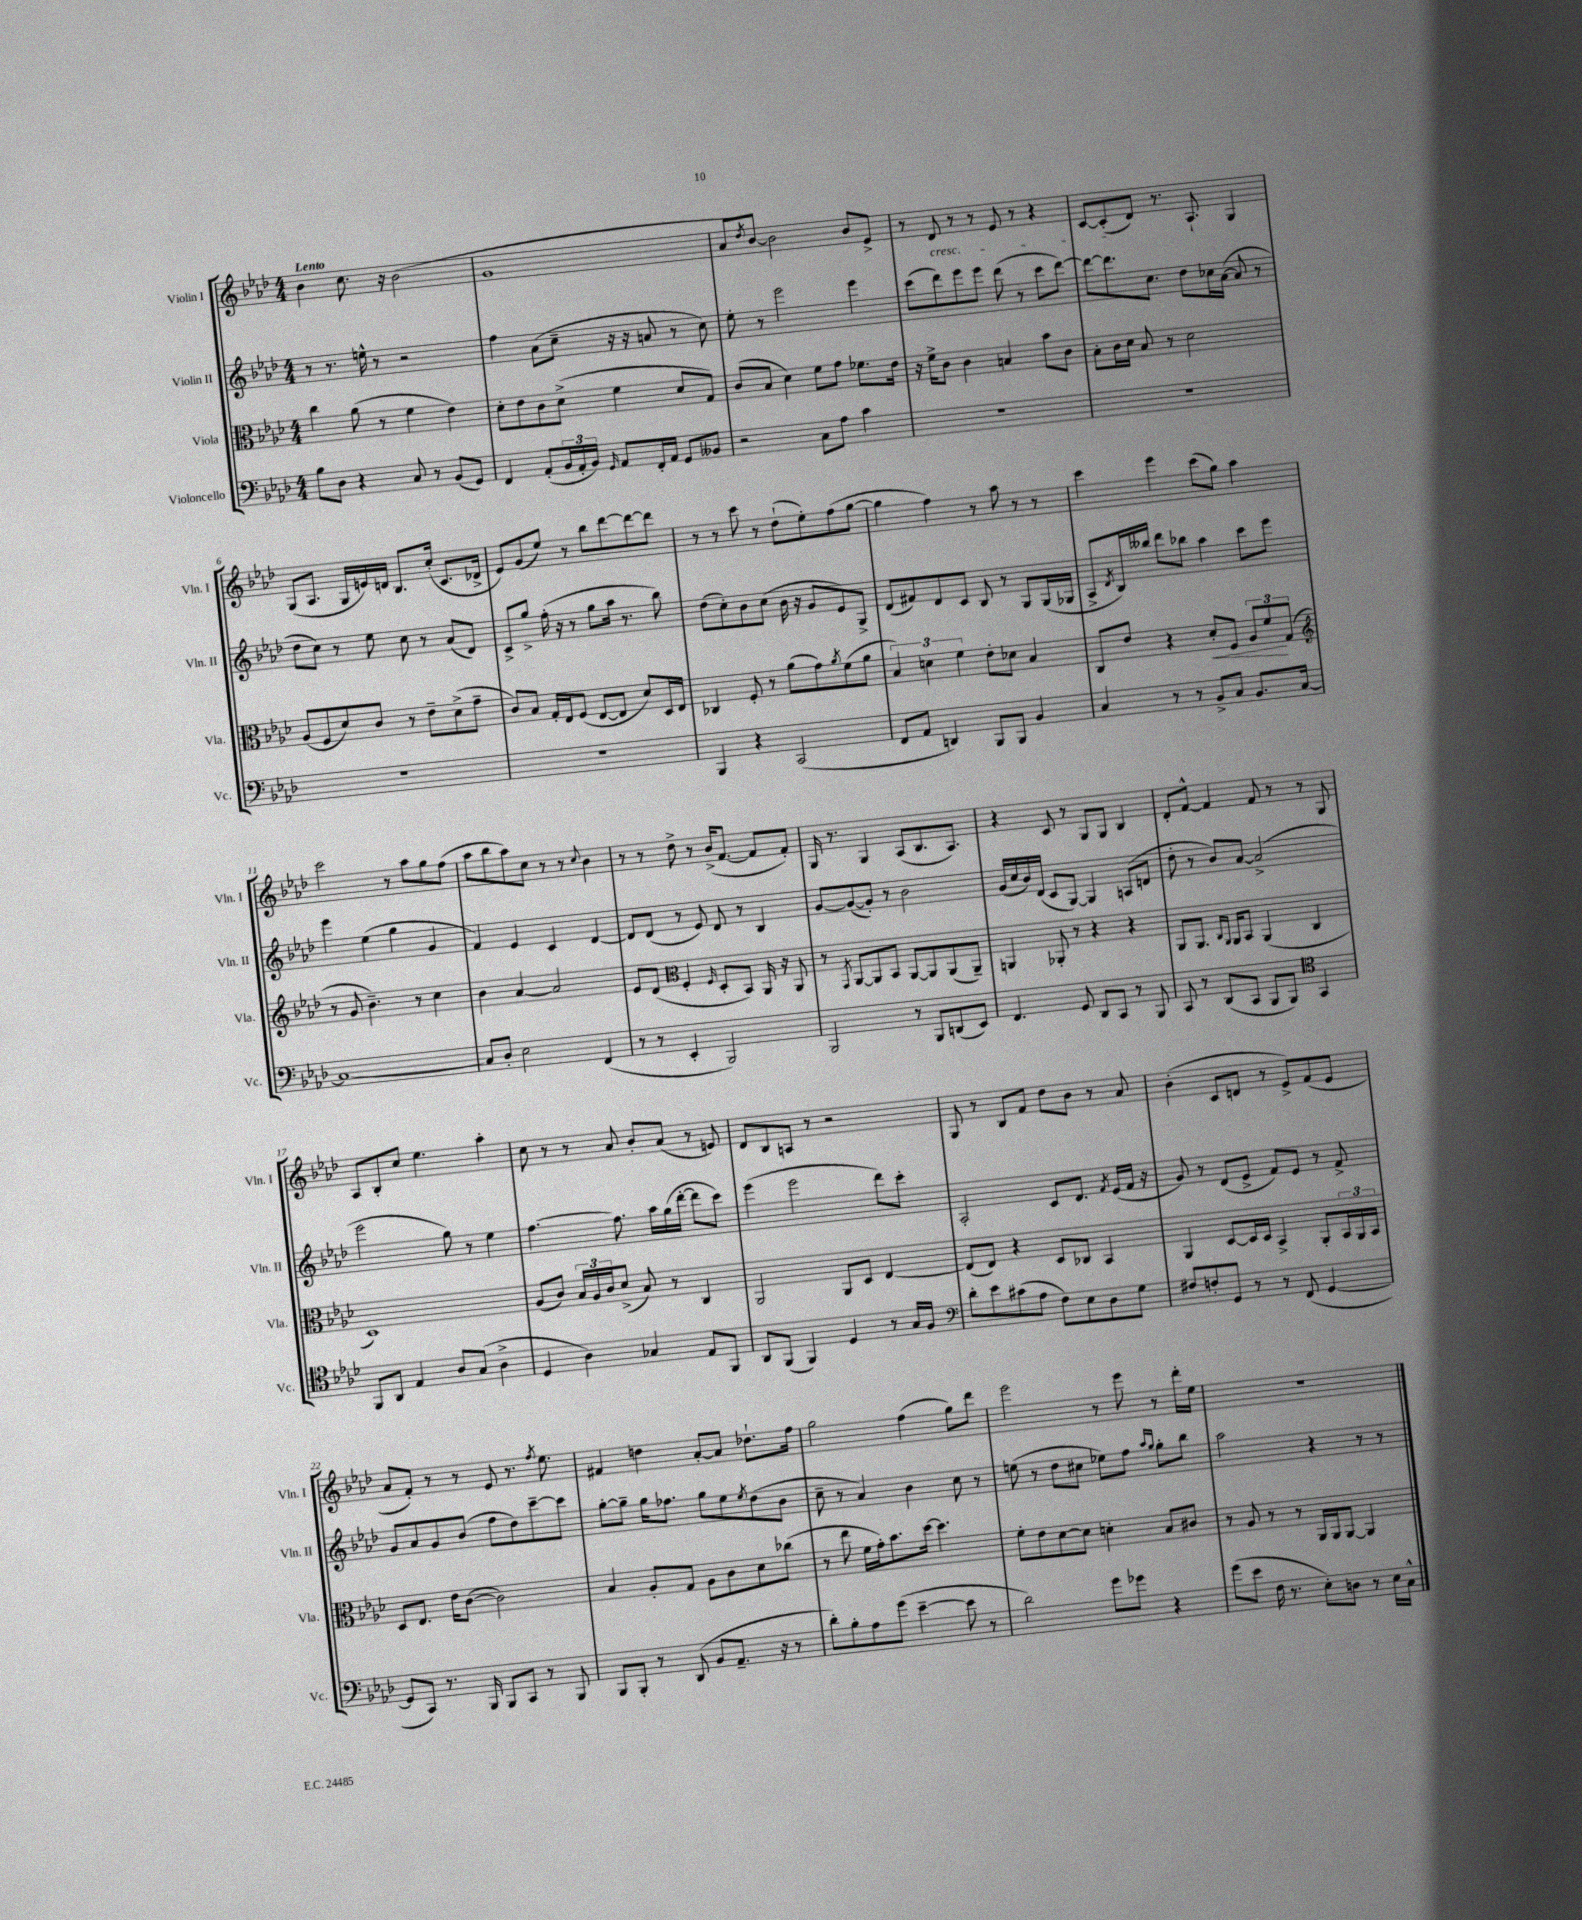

**kern	**kern	**dynam	**kern	**kern
*part4	*part3	*part3	*part2	*part1
*staff4	*staff3	*staff3	*staff2	*staff1
*I"Violoncello	*I"Viola	*	*I"Violin II	*I"Violin I
*I'Vc.	*I'Vla.	*	*I'Vln. II	*I'Vln. I
*clefF4	*clefC3	*	*clefG2	*clefG2
*k[b-e-a-d-]	*k[b-e-a-d-]	*	*k[b-e-a-d-]	*k[b-e-a-d-]
*M4/4	*M4/4	*	*M4/4	*M4/4
=1	=1	=1	=1	=1
!	!	!	!	!LO:TX:a:B:t=Lento
8B-\L	4cc\	.	8r	4b-\
8D-\J	.	.	8.r	.
4r	(8a-\	.	.	8.cc\
.	.	.	16een^^\	.
.	8r	.	8r	.
.	.	.	.	16r
8C/	4f\	.	2r	(2b-\
8r	.	.	.	.
(8BB-/L	4e-\)	.	.	.
8GG/J)	.	.	.	.
=2	=2	=2	=2	=2
4FF/	8d-'\L	.	4ff\	1g
.	8e-\	.	.	.
(8AA-'/L	8c\	.	(8a-\L	.
24BB-/L	(8d-^\J	.	8cc~\J	.
24AA-'/	.	.	.	.
24BB-/JJ)	.	.	.	.
16qqGG/	.	.	.	.
8AA-/L	4f\	.	16r	.
.	.	.	16r	.
16FF'/L	.	.	8an/	.
16AA-/JJ	.	.	.	.
8GG/L	8d-/L	.	8r	.
8BB--X/J	8G/J)	.	8cc\)	.
=3	=3	=3	=3	=3
2r	(8c/L	.	8ee-'\	8a-/L
.	.	.	.	8qdd-/
.	8B-/J	.	8r	[8b-/J)
.	4d-\)	.	2eee-\	2b-\]
8C\L	8f\L	.	.	.
8A-\J	8g\J	.	.	.
4c\	8.f-X\L	.	4eee-\	8b-/L
.	.	.	.	8e-^/J
.	16e-\Jk	.	.	.
=4	=4	=4	=4	=4
1r	16r	.	(8ccc\L	8r
.	16f^\KL	.	.	.
!	!	!	!	!LO:TX:b:i:t=cresc.
.	8c\J	.	8ddd-\)	8d-/
.	4c\	.	8eee-\	8r
.	.	.	8eee-\J	8r
.	4Bn/	.	(8ddd-\	8e-/
.	.	.	8r	8r
.	8b-\L	.	8ccc\L	4r
.	8c\J	.	[8ddd-\J)	.
=5	=5	=5	=5	=5
1r	8B-'\L	.	8ddd-\L_	[8c/L
.	16c\L	.	8.ddd-\]	(8c'/]
.	16d-\JJ	.	.	.
.	8B-/	.	.	8d-/J)
.	.	.	8.cc\J	.
.	8r	.	.	8.r
.	2d-\	.	8dd-\L	.
.	.	.	.	8.A-`/
.	.	.	16cc-X\L	.
.	.	.	([16a-\JJ	.
.	.	.	8a-/]	4G/
.	.	.	8r	.
!!LO:LB:g=z
=6	=6	=6	=6	=6
1r	(8A-/L	.	8dd-\L	(8G/L
.	8F/	.	8cc\J)	8.A-/J
.	8d-/)	.	8r	.
.	.	.	.	16G/LL
.	8c/J	.	8ee-\	16en/)
.	.	.	.	16dn/JJ
.	8r	.	8cc\	8.B-/L
.	8e-~\L	.	8r	.
.	.	.	.	(16cc'/Jk
.	(8d-^\	.	(8a-/L	8.c/L
.	8g~\J	.	8d-/J)	.
.	.	.	.	16d-X^/Jk
=7	=7	=7	=7	=7
1r	8c/L)	.	8c^/L	8e-/L)
.	8B-/J	.	8gg^/J	(8g/
.	16G'/LL	.	(16ff'\	8ee-/J)
.	16E-/J	.	16r	.
.	(8F/J	.	8r	8r
.	[8E-/L	.	8gg\L	8bb-\L
.	8E-/J]	.	16aa-\Jk	[8ddd-\
.	.	.	8.r	.
.	8d-/L)	.	.	8ddd-\_
.	16D-/L	.	8bb-\)	8ddd-\J]
.	16E-/JJ	.	.	.
=8	=8	=8	=8	=8
4BBB-/	4C-X/	.	(8dd-\L	8r
.	.	.	8cc'\)	8r
4r	8F'/	.	8b-\	8ccc\
.	8r	.	(8cc\J	8r
(2CC/	(8a-\L	.	16b-\	(8dd-`\L
.	.	.	16r	.
.	8g\)	.	8g/L	8ee-'\)
.	8qa-/	.	.	.
.	(8f\	.	8e-/)	(8ff\
.	8a-\J	.	8G^/J	[8gg\J
=9	=9	=9	=9	=9
8FF/L	6B-/)	.	(8d-/L	4gg\]
8AA-/J	.	.	8f#X/)	.
.	6dn\	.	.	.
4DDn/)	.	.	8d-/	4ff\)
.	6f\	.	.	.
.	.	.	8c/J	.
8BBB-/L	8e-'\L	.	8B-/	8r
8BBB-/J	8d-X\J	.	8r	8aa-\
4BB-/	4B-/	.	8G/L	8r
.	.	.	(16G/L	8r
.	.	.	16G-X/JJ	.
=10	=10	=10	=10	=10
4C/	8C/L	.	8A-^/L	4ccc\
.	.	.	8qd-/	.
.	8e-/J	.	16B-/L)	.
.	.	.	16bb--X/JJ	.
8r	4r	.	8ddd-\L	4eee-\
8r	.	.	8bb-X\J	.
!	!	!LO:HP:b	!	!
8BB-^/L	8d-'/L	<	4aa-\	(8ccc\L
8C/J	8F/J	.	.	8gg\J)
8.BB-/L	12A-/L	.	8ccc\L	4aa-\
.	12f/	.	.	.
.	.	.	8eee-\J	.
.	(12G/J	[	.	.
[16C/Jk	.	.	.	.
!!LO:LB:g=z
=11	=11	=11	=11	=11
*	*clefG2	*	*	*
1C_	8r	.	4eee-\	2ccc\
.	8g/	.	.	.
.	4.b-~\)	.	(4ee-\	.
.	.	.	4gg\	8r
.	8r	.	.	8aa-\L
.	4cc\	.	4g/	8gg\
.	.	.	.	(8ff\J
=12	=12	=12	=12	=12
8C/L]	4b-\	.	4f/)	8aa-\L
8D-'/J	.	.	.	8bb-\
2E-\	[4a-/	.	4e-/	8aa-\)
.	.	.	.	8cc\J
.	2a-/]	.	4c/	8r
.	.	.	.	8r
.	.	.	.	8qqcc/
(4FF/	.	.	[4d-/	4b-\
=13	=13	=13	=13	=13
8r	8e-/L	.	8d-/L]	8r
8r	(8d-/J	.	(8d-/J	8r
*	*clefC3	*	*	*
4EE-'/	4F'/	.	8r	8dd-^\
.	.	.	8e-/)	8r
.	16qqF/	.	.	.
2BBB-/)	8D-'/L	.	8d-/	(16b-^/KL
.	.	.	.	[8.f/J
.	8BB-/J)	.	8r	.
.	16AA-/	.	4B-/	8f/L]
.	16r	.	.	.
.	8AA-/	.	.	8f'/J)
=14	=14	=14	=14	=14
2BBB-/	8r	.	[8g/L	16G/
.	.	.	.	8.r
.	8qGG/	.	.	.
.	[8AA-/L	.	(8g/_	.
.	8AA-/]	.	8g'/J])	4G/
.	8BB-/J	.	8r	.
8r	[8AA-/L	.	2b-\	(8A-/L
8BBB-/L	8AA-/]	.	.	8.B-/
(8DDn/	(8AA-/	.	.	.
.	.	.	.	8.A-/J)
8EE-/J)	8AA-~/J)	.	.	.
=15	=15	=15	=15	=15
4.FF/	4AAn/	.	(16g/LL	4r
.	.	.	16cc/	.
.	.	.	16b-/)	.
.	.	.	(16d-/JJ	.
.	8AA-X'/	.	8c/L	8c/
8GG/	8r	.	[8G/J)	8r
8DD-/L	4r	.	4G/]	8G/L
8CC/J	.	.	.	8G/J
8r	4r	.	(8An/L	4B-/
8BBB-/	.	.	8dn/J	.
=16	=16	=16	=16	=16
8CC/	8AA-/L	.	8dd-'\	8d-'/L
8r	8.AA-/J	.	8r	[8f^^/J
(8DD-/L	.	.	8b-/L)	4f/]
.	16qqC/LL	.	.	.
.	16qqAA-/JJ	.	.	.
.	16AA-/KL	.	.	.
8CC/J	8BB-/J	.	[8a-/J	.
8BBB-/L	(4AA-/	.	(2a-^/]	8f/
8BBB-/J)	.	.	.	8r
*clefC4	*	*	*	*
4GG/	4C/	.	.	8r
.	.	.	.	8G/
!!LO:LB:g=z
=17	=17	=17	=17	=17
8FF/L	1D-)	.	2eee-\	8A-/L
8AA-/J	.	.	.	8B-'/
4E-/	.	.	.	8cc/J
.	.	.	.	4.ee-\
8A-/L	.	.	8gg\)	.
(8G/J	.	.	8r	.
4A-^\	.	.	4ee-\	4aa-'\
=18	=18	=18	=18	=18
4D-/	(8A-/L	.	[4.ff\	8cc\
.	8c/J)	.	.	8r
4A-\)	24B-/LL	.	.	8r
.	24A-/	.	.	.
.	24c/J	.	.	.
.	(8d-^/J	.	8.ff\]	8a-/
4G-X/	8B-/)	.	.	8b-'/L
.	.	.	16aa-\LL	.
.	8r	.	(16gg\	(8a-/J
.	.	.	[16ddd-'\JJ	.
8E-/L	4C/	.	8ddd-\L]	8r
8FF/J	.	.	8ccc\J)	8en/)
=19	=19	=19	=19	=19
8AA-/L	2AA-/	.	(4eee-\	8d-/L
(8FF/J	.	.	.	8B-/
4FF/)	.	.	2eee-\	8An/J
.	.	.	.	8r
4D-/	8AA-/L	.	.	2r
.	8D-/J	.	.	.
8r	[4E-/	.	8ddd-\L)	.
16G/LL	.	.	8ccc'\J	.
16F/JJ	.	.	.	.
=20	=20	=20	=20	=20
*clefF4	*	*	*	*
8d-'\L	(8E-/L]	.	2A-'/	8G/
8e-\	8E-/J)	.	.	8r
(8c#X\	4r	.	.	8B-/L
8A-\J	.	.	.	8f/J
8F\L)	8D-/L	.	8c/L	8dd-\L
8E-\	8C-X/J	.	8.d-/J	8b-\J
8D-\	4BB-/	.	.	8r
.	.	.	8qf/	.
.	.	.	(16e-/LL	.
8G\J	.	.	16f/JJ	8a-/
.	.	.	16r	.
=21	=21	=21	=21	=21
8F#X/L	4AA-/	.	8g/)	(4b-'\
8Fn'/	.	.	8r	.
8GG/J	[8D-/L	.	(8d-/L	8c/L
8r	16D-/L]	.	8e-^/J	8dn/J
.	16D-/JJ	.	.	.
8r	4BB-^/	.	8f/L)	8r
(8FF/	.	.	8e-/J	8e-^/L)
[4GG/	8AA-'/L	.	8r	(8f/
.	24BB-/L	.	8f^/	8e-/J
.	24AA-/	.	.	.
.	24BB-/JJ	.	.	.
!!LO:LB:g=z
=22	=22	=22	=22	=22
8GG/L]	8D-/L	.	8g/L	8a-/L
8CC/J)	8.E-/J	.	8a-/	8f'/J)
8.r	.	.	8g/	8r
.	16e-\KL	.	.	.
.	([8c\J	.	(8b-/J	8r
16BBB-/	.	.	.	.
8BBB-/L	2c\])	.	8ff\L	8e-/
8CC/J	.	.	8dd-\)	8.r
8r	.	.	[8ccc~\	.
.	.	.	.	8qff/
.	.	.	.	8.ee-\
8BBB-/	.	.	8ccc\J]	.
=23	=23	=23	=23	=23
8BBB-/L	4B-/	.	[8gg'\L	4f#X/
8BBB-'/J	.	.	8gg~\J]	.
8r	8A-'/L	.	16gg\KL	4ddn\
.	.	.	8.ff-X\J	.
(8DD-/	8G/J	.	.	.
8BB-/L	8A-\L	.	8gg\L	[8a-'/L
8.AA-~/J	8c\	.	8ee-\	8a-/J]
.	.	.	8qee-/	.
.	8d-\	.	(8dd-\	8.dd-X`\L
16r	.	.	.	.
8r	(8cc-X\J	.	8b-\J	.
.	.	.	.	16ff\Jk
=24	=24	=24	=24	=24
8d-'\L)	8r	.	8cc~\	2gg\
8B-'\	8ee-\	.	8r	.
8A-\	16f\LL	.	4a-/)	.
.	16g'\J)	.	.	.
(8g\J	8.b-\	.	.	.
[4e-~\	.	.	4b-\	(4ff\
.	[16dd-\Jk	.	.	.
.	4.dd-\]	.	.	.
8e-\]	.	.	8cc\	8gg\L)
8r	.	.	8r	8ddd-\J
=25	=25	=25	=25	=25
2d-\)	8f'\L	.	(8een\	2eee-\
.	8e-\	.	8r	.
.	[8d-\	.	8dd-\L	.
.	8d-\J]	.	8cc#X\J	.
8g\L	4dn'\	.	8ee-X\L)	8r
8g-X\J	.	.	8ff\J	8eee-\
.	.	.	16qqaa-/LL	.
.	.	.	16qqgg/JJ	.
4r	8B-/L	.	8gg'\L	8r
.	8c#X/J	.	8bb-\J	16ddd-'\LL
.	.	.	.	16ee-\JJ
=26	=26	=26	=26	=26
(8g\L	8r	.	2aa-\	1r
8e-\J	8A-/	.	.	.
16F\	8r	.	.	.
8.r	.	.	.	.
.	8r	.	.	.
8E-'\L)	16AA-/LL	.	4r	.
.	16AA-/J	.	.	.
8Dn\J	[8AA-/J	.	.	.
8r	4AA-/]	.	8r	.
16E-\LL	.	.	8r	.
16C^^\JJ	.	.	.	.
==	==	==	==	==
*-	*-	*-	*-	*-
